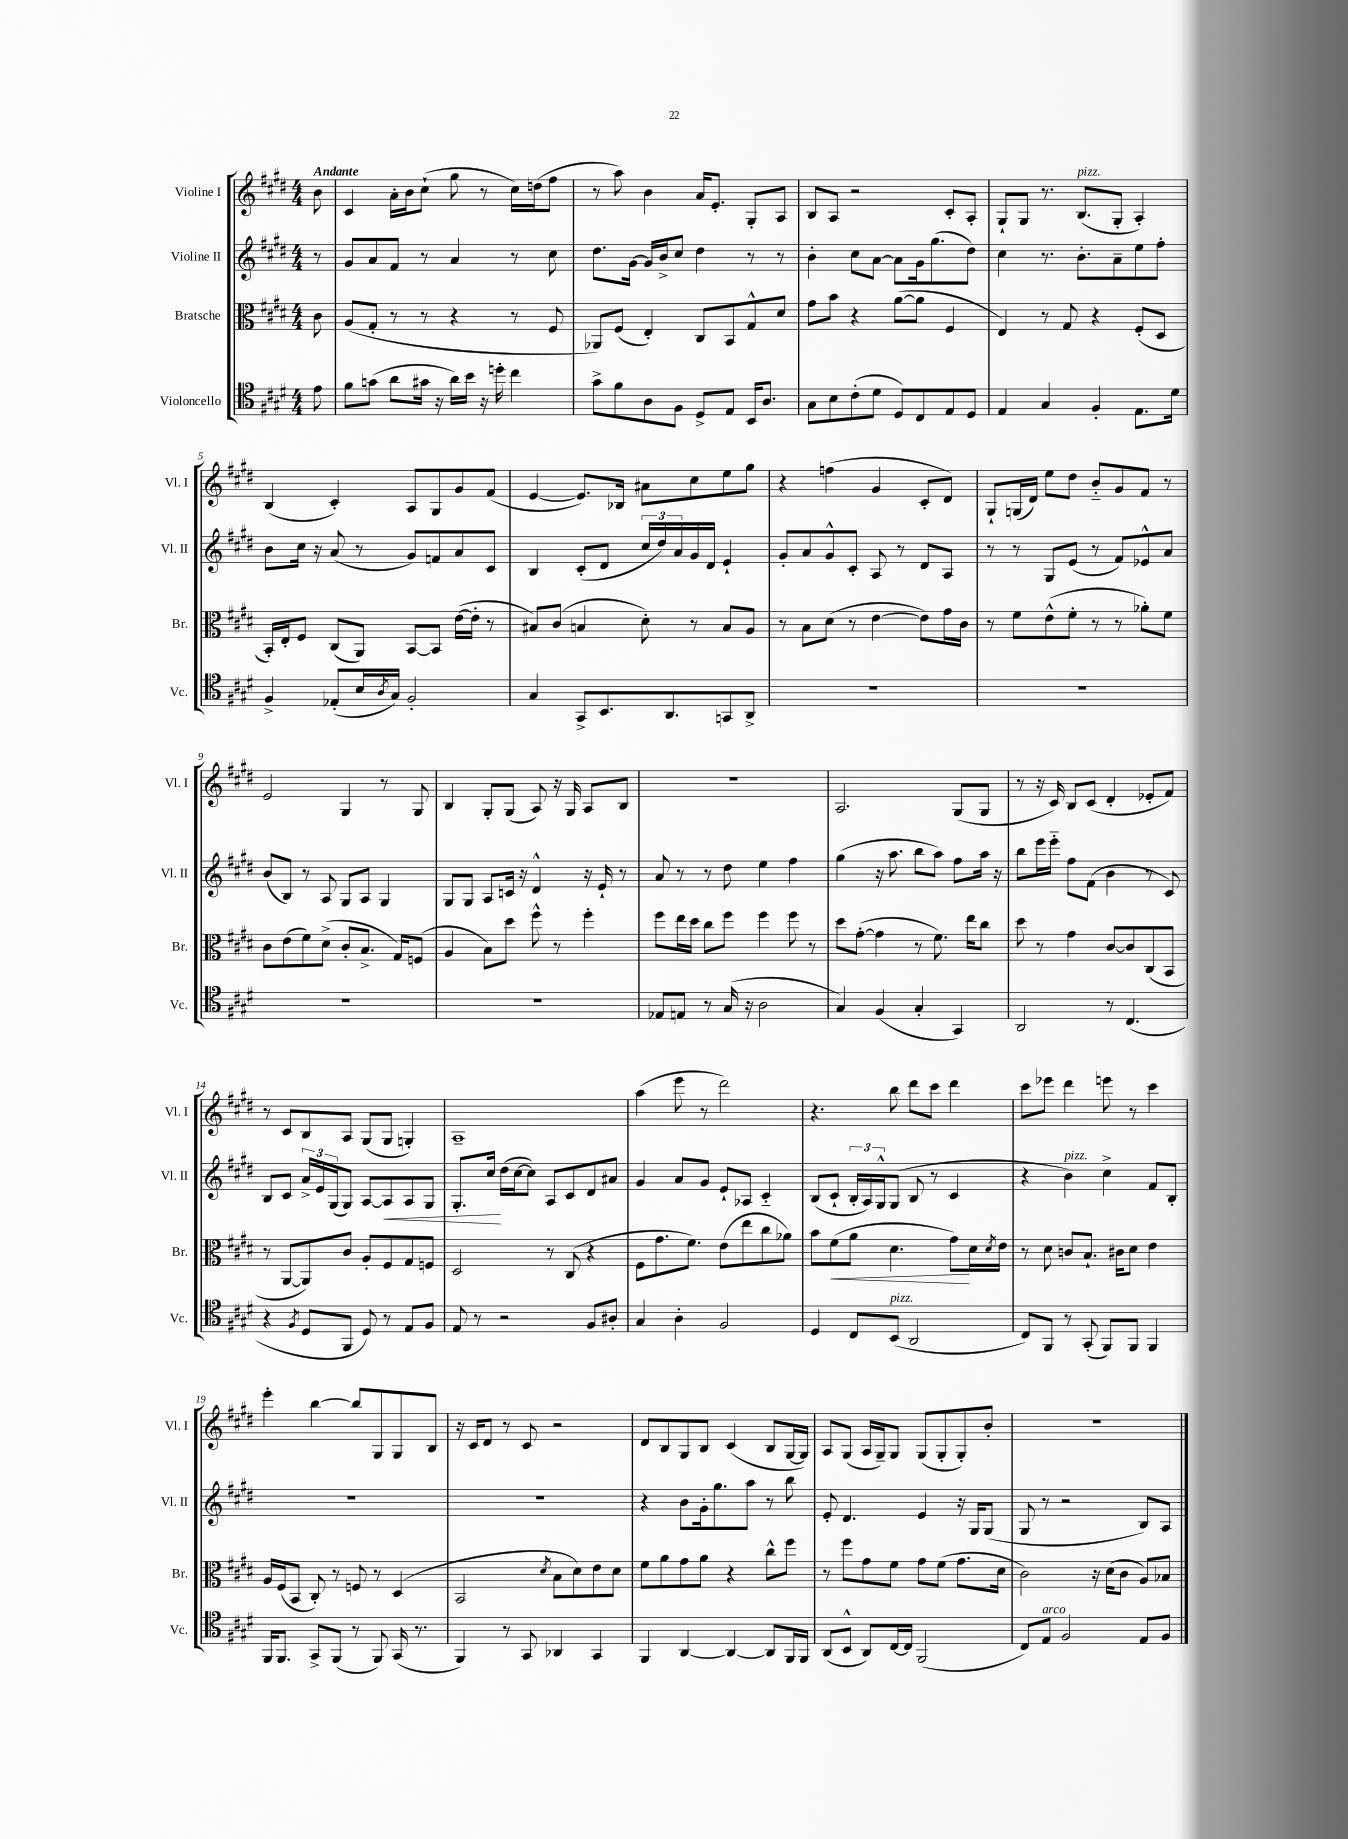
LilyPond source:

<<
\new StaffGroup <<
\new Staff = "s0" \with { instrumentName = "Violine I" shortInstrumentName = "Vl. I" } {
    \clef treble \key e \major \numericTimeSignature \time 4/4 \partial 8 \tempo "Andante"
    b'8 |
    cis'4 a'16-. b'16 cis''8-!( gis''8 r8 cis''16) d''16( fis''8 |
    r8 a''8) b'4 a'16 e'8.-. gis8-. a8 |
    b8 a8 r2 cis'8-. a8-. |
    gis8-! gis8 r8. b8.^\markup { \italic "pizz." }( gis8-. a4-.) |
    b4( cis'4-.) a8 gis8 gis'8 fis'8( |
    e'4~ e'8.) bes16 ais'8 cis''8 e''8 gis''8 |
    r4 f''4( gis'4 cis'8-. dis'8) |
    gis8-! g16( dis'16) e''8 dis''8 b'8-_ gis'8 fis'8 r8 |
    e'2 gis4 r8 gis8 |
    b4 gis8-. gis8( a8) r16 gis16 a8 b8 |
    R1 |
    a2. gis8( gis8 |
    r8 r16 cis'16) b8 cis'8( dis'4-. ees'8-. fis'8) |
    r8 cis'8 b8 a8 gis8( gis8 g4-.) |
    a1-- |
    a''4( e'''8 r8 dis'''2) |
    r4. b''8 dis'''8 cis'''8 dis'''4 |
    cis'''8 ees'''8 dis'''4 e'''8 r8 cis'''4 |
    e'''4-. b''4~ b''8 gis8 gis8 b8 |
    r16 cis'16 dis'8 r8 cis'8 r2 |
    dis'8 b8 gis8 b8 cis'4( b8 gis16~ gis16) |
    a8 gis8( a16 gis16--) gis8 gis8( gis8-. gis8-.) b'8-. |
    R1 \bar "|." |
}
\new Staff = "s1" \with { instrumentName = "Violine II" shortInstrumentName = "Vl. II" } {
    \clef treble \key e \major \numericTimeSignature \time 4/4 \partial 8
    r8 |
    gis'8 a'8 fis'8 r8 a'4 r8 cis''8 |
    dis''8. gis'16~ gis'16 b'16-> cis''8 dis''4 r8 r8 |
    b'4-. cis''8 a'8~ a'8 gis'16 gis''8.( dis''8) |
    cis''4 r8. b'8.-. a'8-- e''8 fis''8-. |
    b'8 cis''16 r16 a'8( r8 gis'8) f'8 a'8 cis'8 |
    b4 cis'8-.( dis'8 \tuplet 3/2 { cis''16 dis''16) a'16 } gis'16 dis'16 e'4-! |
    gis'8-. a'8 gis'8-^ cis'8-. a8 r8 dis'8 a8 |
    r8 r8 gis8 e'8( r8 fis'8) ees'8-^ a'8 |
    b'8( b8) r8 a8 gis8 a8 gis4 |
    gis8 gis8 a8 c'16 r16 dis'4-^ r16 e'16-! r8 |
    a'8 r8 r8 dis''8 e''4 fis''4 |
    gis''4( r16 a''8. b''8 a''8) fis''8 a''16 r16 |
    b''8 e'''16 e'''16-_ fis''8 fis'8( b'4 r8 cis'8) |
    b8 cis'8 \tuplet 3/2 { a'16-> e'16 gis16( } gis8) a8~ a8\< a8 gis8 |
    gis8.-. cis''16\! dis''16( cis''16~ cis''8) a8 cis'8 dis'8 ais'8 |
    gis'4 a'8 gis'8 e'8-! aes8 cis'4-_ |
    b8( cis'8-! \tuplet 3/2 { b16-. a16) gis16-^ } gis8( b8 r8 cis'4 |
    r4 b'4^\markup { \italic "pizz." }) cis''4-> fis'8 b8-. |
    R1 |
    R1 |
    r4 b'8 gis'16-. gis''8. a''8 r8 b''8 |
    e'8-. dis'4. e'4 r16 gis16 gis8( |
    gis8 r8 r2 b8) a8 \bar "|." |
}
\new Staff = "s2" \with { instrumentName = "Bratsche" shortInstrumentName = "Br." } {
    \clef alto \key e \major \numericTimeSignature \time 4/4 \partial 8
    cis'8 |
    a8( gis8-. r8 r8 r4 r8 fis8 |
    aes,8) fis8( e4-.) cis8 b,8 gis8-^ dis'8 |
    gis'8 b'8 r4 a'8~( a'8 fis4 |
    e4) r8 gis8 r4 fis8-.( dis8 |
    b,16-.) e16-. fis8 cis8( a,8) b,8~ b,8 e'16~( e'16-. r8 |
    bis8) cis'8( b4 dis'8-.) r8 b8 a8 |
    r8 b8 dis'8( r8 e'4~ e'8) gis'16 cis'16 |
    r8 fis'8 e'8-^( fis'8-. r8 r8 aes'8-.) fis'8 |
    cis'8 e'8( fis'8) dis'8->( cis'8-. b8.-> gis16) f8( |
    a4 b8) dis''8 fis''8-^ r8 fis''4-. |
    fis''8 e''16 dis''16 cis''8 fis''8 fis''4 fis''8 r8 |
    dis''8 gis'8~-.( gis'4 r8 fis'8.) e''16 cis''8 |
    dis''8 r8 gis'4 cis'8~ cis'8 cis8( b,8 |
    r8 a,8~ a,8) cis'8 a8-. fis8 gis8 f8 |
    dis2 r8 cis8( r4 |
    fis8 gis'8. fis'8.) e'8( e''8 cis''8 aes'8) |
    b'8 fis'8\<( a'8 dis'4. gis'8\!) dis'16 \acciaccatura { dis'8 } e'16 |
    r8 dis'8 c'8 b8.-! cis'16 dis'8 e'4 |
    a16 fis16( b,8 cis8-.) r8 f8 r8 dis4( |
    b,2 \acciaccatura { dis'8 } b8 dis'8) e'8 dis'8 |
    fis'8 a'8 gis'8 a'8 r4 cis''8-^ fis''8 |
    r8 fis''8 gis'8 fis'8 gis'8 fis'8( gis'8. dis'16 |
    cis'2) r16 dis'16( cis'8 a8) bes8 \bar "|." |
}
\new Staff = "s3" \with { instrumentName = "Violoncello" shortInstrumentName = "Vc." } {
    \clef tenor \key e \major \numericTimeSignature \time 4/4 \partial 8
    e'8 |
    fis'8 g'8( a'8 gis'16 r16 a'16) b'16 r16 d''16-. cis''4 |
    gis'8-> fis'8 a8 fis8 dis8-> e8 b,16 a8. |
    gis8 b8 cis'8-.( dis'8 dis8) cis8 e8 dis8 |
    e4 gis4 fis4-. e8. dis'16 |
    fis4-> ees8-.( b16 \acciaccatura { a8 } gis16) fis2-. |
    gis4 gis,8-> b,8. a,8. g,8 a,8-> |
    R1 |
    R1 |
    R1 |
    R1 |
    ees8 e8 r8 gis16( r16 a2 |
    gis4) fis4( gis4-. gis,4) |
    a,2 r8 cis4.( |
    r4 \acciaccatura { fis8 } dis8 fis,8 dis8) r8 e8 fis8 |
    e8 r8 r2 fis8 ais8-. |
    gis4 a4-. fis2 |
    dis4 cis8 b,8^\markup { \italic "pizz." }( a,2 |
    cis8) fis,8 r8 gis,8-.( fis,8) fis,8 fis,4 |
    fis,16 fis,8. gis,8-> fis,8( r8 fis,8) gis,16( r8. |
    fis,4) r8 gis,8 aes,4 gis,4 |
    fis,4 a,4~ a,4~ a,8 fis,16 fis,16 |
    a,8( b,8-^ a,8) cis16~ cis16 fis,2( |
    cis8) e8^\markup { \italic "arco" } fis2 e8 fis8 \bar "|." |
}
>>
>>
